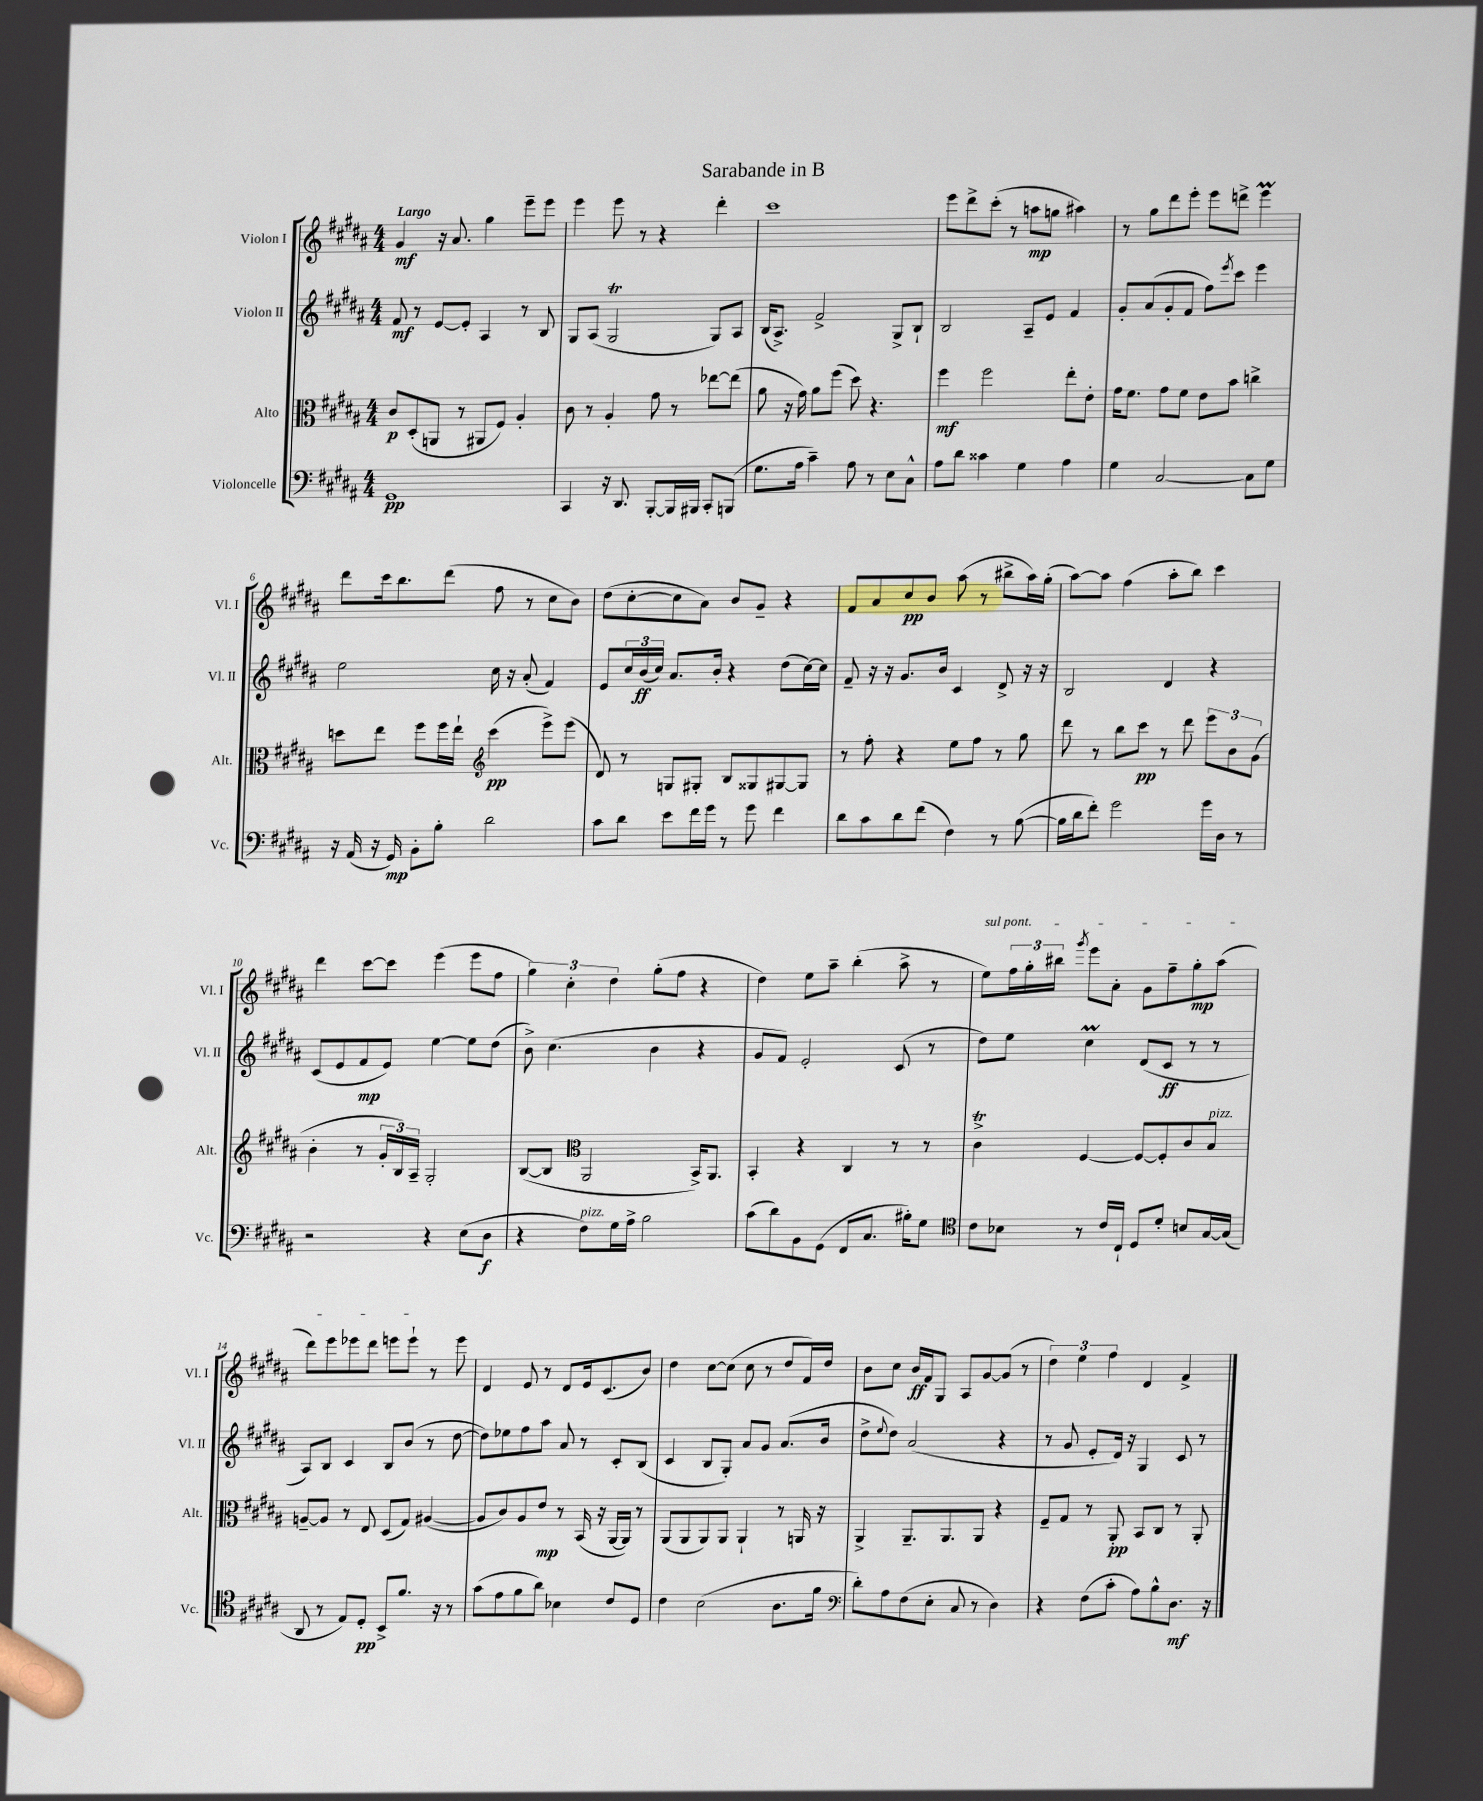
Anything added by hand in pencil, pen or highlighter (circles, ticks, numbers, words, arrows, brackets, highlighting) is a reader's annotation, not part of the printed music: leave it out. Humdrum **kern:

**kern	**kern	**kern	**kern
*staff4	*staff3	*staff2	*staff1
*clefF4	*clefC3	*clefG2	*clefG2
*k[f#c#g#d#a#]	*k[f#c#g#d#a#]	*k[f#c#g#d#a#]	*k[f#c#g#d#a#]
*M4/4	*M4/4	*M4/4	*M4/4
1GG#	8c#	8f#	4g#
.	(8D#'	8r	.
.	8AA	[8e	16r
.	.	.	8.a#
.	8r	8e']	.
.	8AA#	4A#	4gg#
.	8F#)	.	.
.	4A#'	8r	8eee~
.	.	8B	8eee
=	=	=	=
4CC#	8c#	8G#	4eee
.	8r	(8A#	.
16r	4A#'	2G#	8eee
8.DD#	.	.	.
.	.	.	8r
[8BBB'	8g#	.	4r
16BBB]	8r	.	.
16BBB#	.	.	.
8CC#'	[8ee-	8G#)	4ddd#'
(8BBB	(8ee-]	8A#	.
=	=	=	=
8.G#	8a#	(16B	1ccc#
.	.	8.A#^)	.
.	16r	.	.
16A#	16g#)	.	.
4c#~)	8a#	2f#^	.
.	(8ff#	.	.
8A#	8dd#)	.	.
8r	4.r	.	.
8E	.	8G#^	.
8C#^^	.	8B`	.
=	=	=	=
8A#	4ff#	2B	8eee
8d#	.	.	8ddd#^
4c##	2ff#	.	(8ccc#'
.	.	.	8r
4G#	.	8A#~	8aa
.	.	8e	8gg
4A#	8ee'	4f#	4aa#)
.	8e'	.	.
=	=	=	=
4G#	16g#	8g#'	8r
.	8.f#	.	.
.	.	(8a#	8gg#
[2C#	8g#	8g#'	8ddd#
.	8f#	8f#	8eee'
.	8e	8ff#)	8eee
.	.	8qeee	.
.	8b	8ccc#	8ddd^
8C#]	4cc^	4eee	4eee
8G#	.	.	.
=	=	=	=
16r	8dd	2ee	8ddd#
(16AA#	.	.	.
16r	8ee	.	16ccc#
16GG#)	.	.	8.bb
8BB'	8ff#	.	.
8B'	16ff#	.	(8ddd#
.	16ee`	.	.
*	*clefG2	*	*
2d#	(4ccc#	16cc#	8ff#
.	.	16r	.
.	.	(8a#'	8r
.	8eee^)	4f#)	8cc#
.	(8eee	.	8b)
=	=	=	=
8c#	8d#)	8e	(8dd#
8d#	8r	24cc#	[8cc#'
.	.	(24b	.
.	.	24cc#)	.
8e	8G	8.a#	8cc#]
16f#	8G#'	.	8a#)
16g#	.	16b'	.
8r	8B	4r	8b
8g#	8G##	.	8g#~
4f#	[8G#	(8dd#	4r
.	8G#]	[16cc#)	.
.	.	16cc#]	.
=	=	=	=
8d#	8r	8f#~	8f#
8c#	8ff#'	16r	8a#
.	.	16r	.
8d#	4r	8.g#	8cc#
(8f#	.	.	8b
.	.	16b	.
4F#)	8ee	4c#	(8aa#
.	8ff#	.	8r
8r	8r	8d#^	8bb#^
([8B	8gg#	16r	16aa#)
.	.	16r	(16gg#'
=	=	=	=
16B]	8ddd#	2B	[8aa#)
16d#	.	.	.
8f#')	8r	.	8aa#]
2g#	8bb	.	(4ff#
.	8ccc#	.	.
.	8r	4d#	8aa#'
.	8ddd#	.	8bb)
16g#	12eee	4r	4ccc#
16D#	.	.	.
.	12b	.	.
8r	.	.	.
.	(12g#	.	.
=	=	=	=
2r	4b'	(8c#	4ddd#
.	.	8e	.
.	8r	8f#	[8ccc#
.	24g#'	8e)	8ccc#]
.	24B)	.	.
.	24A#~	.	.
4r	2G#'	[4ee	(4eee
(8E	.	8ee]	8eee
8D#	.	(8dd#	8ff#
=	=	=	=
4r	([8B	8b^)	6gg#)
.	8B]	(4.cc#	.
.	.	.	6cc#'
*	*clefC3	*	*
8F#)	2AA#	.	.
.	.	.	6dd#
16G#	.	.	.
16A#^	.	.	.
2B	.	4b	(8gg#'
.	.	.	8ff#
.	16BB^)	4r	4r
.	8.AA#	.	.
=	=	=	=
(8c#	4BB'	8g#	4dd#)
8d#)	.	8f#)	.
8BB	4r	2e'	8ee
(8GG#	.	.	8aa#~
8FF#	4C#	.	(4bb'
8.C#	.	.	.
.	8r	(8c#	8aa#^
16B#')	.	.	.
8G#	8r	8r	8r
=	=	=	=
*clefC4	*	*	*
8c#	4c#^	8dd#)	8ee)
8B-	.	8ee	24ff#
.	.	.	24gg#'
.	.	.	24bb#
.	.	.	8qggg#
8r	[4F#	4cc#	8eee
16c#	.	.	8a#'
16C#`	.	.	.
8D#	8F#_	(8d#	8g#
8d#'	8F#']	8c#	8ff#~
8B	8c#	8r	8gg#'
[16G#	8B	8r	(8aa#
(16G#]	.	.	.
=	=	=	=
8AA#	[8A~	8A#)	8ddd#)
8r	8A]	8B	8eee
8E)	8r	4c#	8eee-
8D#'	8E	.	8ddd#
8BB^	(8D#	8B	8eee
8.f#	8G#)	(8b	8eee`
.	([4A#	8r	8r
16r	.	.	.
8r	.	[8dd#	8eee
=	=	=	=
(8g#	8A#]	8dd#])	4d#
8e	8c#)	8ee-	.
8f#	8A#	8ff#	8e
8a#)	8e	8aa#	8r
4B-	8r	8a#	8d#
.	(16BB	8r	16e
.	16r	.	(8.c#
8c#	[16AA#	8c#'	.
.	16AA#])	.	.
8D#	8r	(8B	8b)
=	=	=	=
4c#	(8AA#	4c#	4dd#
.	8AA#	.	.
(2B	8AA#)	8B	[8cc#
.	8AA#	8G#')	(8cc#]
.	4AA#`	8a#	8cc#
.	.	8g#	8r
8.A#	8r	(8.a#	8dd#
.	16AA	.	16f#)
16f#	16r	16b	16dd#
=	=	=	=
*clefF4	*	*	*
8d#')	4AA#^	8dd#^	8b
.	.	8qqee	.
8A#	.	8dd#)	8cc#
(8F#	8.AA#~	(2a#	16b
.	.	.	16f#
8E'	.	.	8G#
.	8.AA#	.	.
8C#	.	.	8A#
8r	8AA#	.	[8g#
4D#)	4r	4r	(8g#]
.	.	.	8r
=	=	=	=
4r	8F#~	8r	6dd#)
.	8G#	8g#	.
.	.	.	6ee
(8F#	8r	8e'	.
.	.	.	6ff#
8c#'	8AA#'	16d#)	.
.	.	16r	.
8A#)	8BB	4G#	4d#
8B^^	8C#	.	.
8.D#	8r	8c#	4f#^
.	8AA#'	8r	.
16r	.	.	.
==	==	==	==
*-	*-	*-	*-
